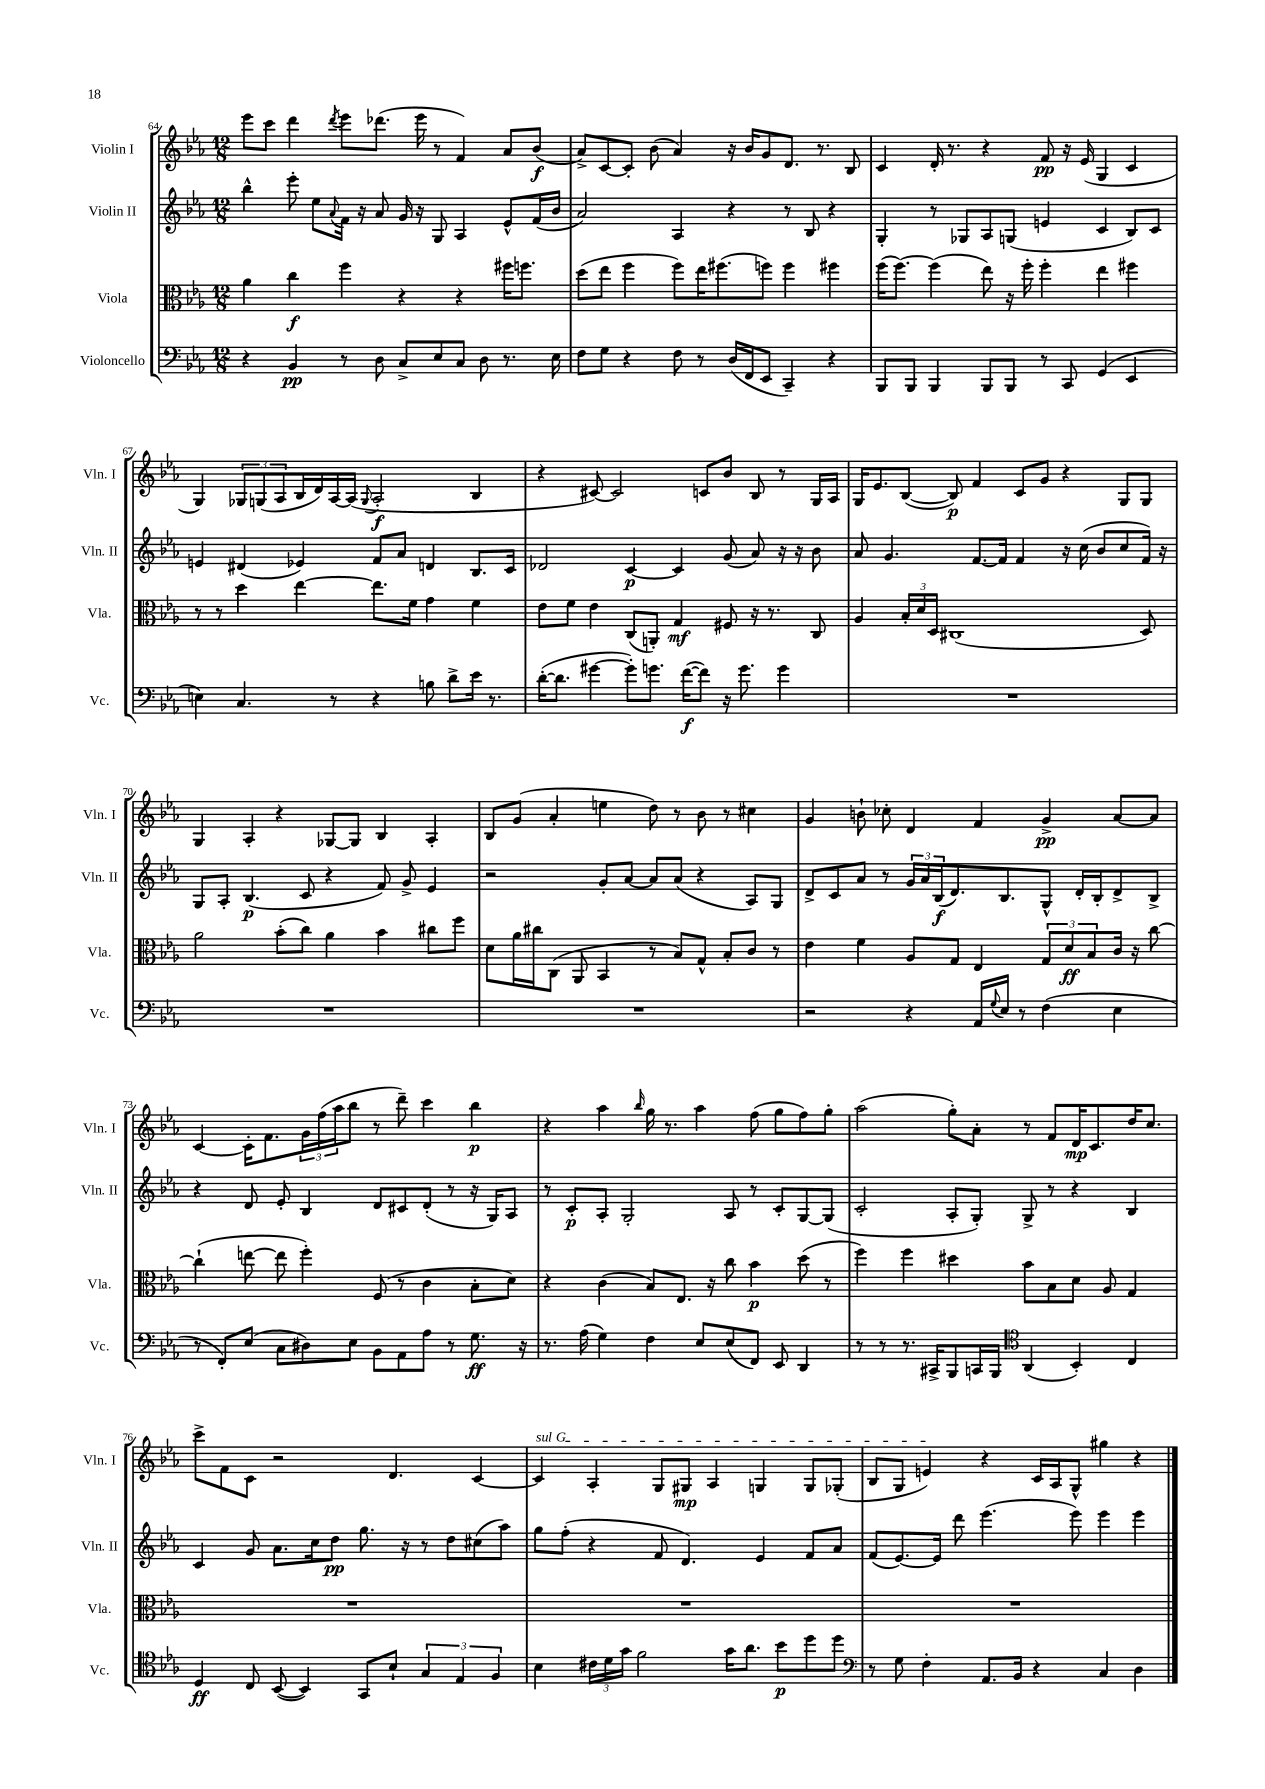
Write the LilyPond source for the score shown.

<<
\new StaffGroup <<
\new Staff = "s0" \with { instrumentName = "Violin I" shortInstrumentName = "Vln. I" } {
    \clef treble \key ees \major \numericTimeSignature \time 12/8
    ees'''8 c'''8 d'''4 \acciaccatura { d'''8 } ees'''8 des'''8.( ees'''16 r8 f'4) aes'8 bes'8\f( |
    aes'8->) c'8~ c'8-. bes'8( aes'4) r16 bes'16 g'8 d'8. r8. bes8 |
    c'4 d'16-. r8. r4 f'8\pp r16 ees'16( g4 c'4 |
    g4) \tuplet 3/2 { ges8 g8( aes8 } bes16 d'16) aes16~ aes16( \appoggiatura { g8 } aes2-.\f bes4 |
    r4 cis'8~) cis'2 c'8 bes'8 bes8 r8 g16 aes16 |
    g16 ees'8. bes8~( bes8\p) f'4 c'8 g'8 r4 g8 g8 |
    g4 aes4-. r4 ges8~ ges8 bes4 aes4-. |
    bes8 g'8( aes'4-. e''4 d''8) r8 bes'8 r8 cis''4 |
    g'4 b'8-! ces''8-. d'4 f'4 g'4->\pp aes'8~ aes'8 |
    c'4~ c'16-. f'8. \tuplet 3/2 { g'16 f''16( aes''16 } bes''8 r8 d'''8--) c'''4 bes''4\p |
    r4 aes''4 \grace { bes''16 } g''16 r8. aes''4 f''8( g''8 f''8) g''8-. |
    aes''2( g''8-.) aes'8-. r8 f'8 d'16\mp c'8. d''16 c''8. |
    c'''8-> f'8 c'8 r2 d'4. c'4~ |
    \once \override TextSpanner.bound-details.left.text = \markup { \italic "sul G" } c'4\startTextSpan aes4-. g8 gis8\mp aes4 g4 g8 ges8-.( |
    bes8 g8 e'4\stopTextSpan) r4 c'16 aes16 g8-^ gis''4 r4 \bar "|." |
}
\new Staff = "s1" \with { instrumentName = "Violin II" shortInstrumentName = "Vln. II" } {
    \clef treble \key ees \major \numericTimeSignature \time 12/8
    bes''4-^ ees'''8-. ees''8 \appoggiatura { aes'8 } f'16 r16 aes'8 g'16 r16 g8 aes4 ees'8-^ f'16( bes'16 |
    aes'2) aes4 r4 r8 bes8 r4 |
    g4-. r8 ges8 aes8 g8( e'4 c'4 bes8) c'8 |
    e'4 dis'4( ees'4) f'8 aes'8 d'4 bes8. c'16 |
    des'2 c'4~\p c'4 g'8( aes'8) r16 r16 bes'8 |
    aes'8 g'4. f'8.~ f'16 f'4 r16 c''16( bes'8 c''8 f'16) r16 |
    g8 aes8-. bes4.\p( c'8 r4 f'8) g'8-> ees'4 |
    r2 g'8-. aes'8~ aes'8 aes'8( r4 aes8) g8 |
    d'8-> c'8 aes'8 r8 \tuplet 3/2 { g'16 aes'16 bes16\f( } d'8.) bes8. g8-^ d'16-. bes16-. d'8-> bes8-> |
    r4 d'8 ees'8-. bes4 d'8 cis'8 d'8-.( r8 r16 g16) aes8 |
    r8 c'8-.\p aes8-. g2-. aes8 r8 c'8-. g8~ g8( |
    c'2-. aes8-. g8-.) g8-> r8 r4 bes4 |
    c'4 g'8 aes'8. c''16 d''8\pp g''8. r16 r8 d''8 cis''8( aes''8) |
    g''8 f''8-.( r4 f'8 d'4.) ees'4 f'8 aes'8 |
    f'8( ees'8.~) ees'16 d'''8 ees'''4.( ees'''8) ees'''4 ees'''4 \bar "|." |
}
\new Staff = "s2" \with { instrumentName = "Viola" shortInstrumentName = "Vla." } {
    \clef alto \key ees \major \numericTimeSignature \time 12/8
    aes'4 c''4\f f''4 r4 r4 fis''16 f''8. |
    d''8( ees''8 f''4 f''8) ees''16 fis''8.( f''8) f''4 fis''4 |
    f''16( f''8.~) f''4( ees''8) r16 f''16-. f''4-. ees''4 fis''4 |
    r8 r8 d''4 ees''4~ ees''8. f'16 g'4 f'4 |
    ees'8 f'8 ees'4 c8( a,8-.) g4\mf fis8 r16 r8. c8 |
    aes4 \tuplet 3/2 { bes16-. d'16 d16 } cis1( d8) |
    aes'2 bes'8-.( c''8) aes'4 bes'4 cis''8 f''8 |
    d'8 aes'16 cis''16 c8( aes,8 bes,4 r8 bes8) g8-^ bes8-. c'8 r8 |
    ees'4 f'4 aes8 g8 ees4 \tuplet 3/2 { g8 d'8\ff bes8 } c'16 r16 c''8~ |
    c''4-!( e''8~ e''8 f''4-.) f8( r8 c'4 bes8-. d'8) |
    r4 c'4( bes8) ees8. r16 c''8 bes'4\p d''8( r8 |
    f''4) f''4 dis''4 bes'8 bes8 d'8 aes8 g4 |
    R1. |
    R1. |
    R1. \bar "|." |
}
\new Staff = "s3" \with { instrumentName = "Violoncello" shortInstrumentName = "Vc." } {
    \clef bass \key ees \major \numericTimeSignature \time 12/8
    r4 bes,4\pp r8 d8 c8-> ees8 c8 d8 r8. ees16 |
    f8 g8 r4 f8 r8 d16( f,16 ees,8 c,4--) r4 |
    bes,,8 bes,,8 bes,,4 bes,,8 bes,,8 r8 c,8 g,4( ees,4 |
    e4) c4. r8 r4 b8 d'8-> ees'16 r8. |
    d'16~-.( d'8. gis'4~ gis'8-.) g'8. f'16~\f( f'8) r16 g'8. g'4 |
    R1. |
    R1. |
    R1. |
    r2 r4 aes,16 \appoggiatura { g8 } ees16 r8 f4( ees4 |
    r8 f,8-.) ees8( c8 dis8) ees8 bes,8 aes,8 aes8 r8 g8.\ff r16 |
    r8. aes16( g4) f4 ees8 ees8( f,8) ees,8 d,4 |
    r8 r8 r8. cis,16-> bes,,8 c,16 bes,,16 \clef tenor aes,4( bes,4-.) c4 |
    d4\ff c8 bes,8~( bes,4) g,8 bes8-! \tuplet 3/2 { g4 ees4 f4 } |
    bes4 \tuplet 3/2 { cis'16 d'16 g'16 } f'2 g'16 aes'8. bes'8\p d''8 d''8 |
    \clef bass r8 g8 f4-. aes,8. bes,16 r4 c4 d4 \bar "|." |
}
>>
>>
\layout { \context { \Score currentBarNumber = #64 } }
